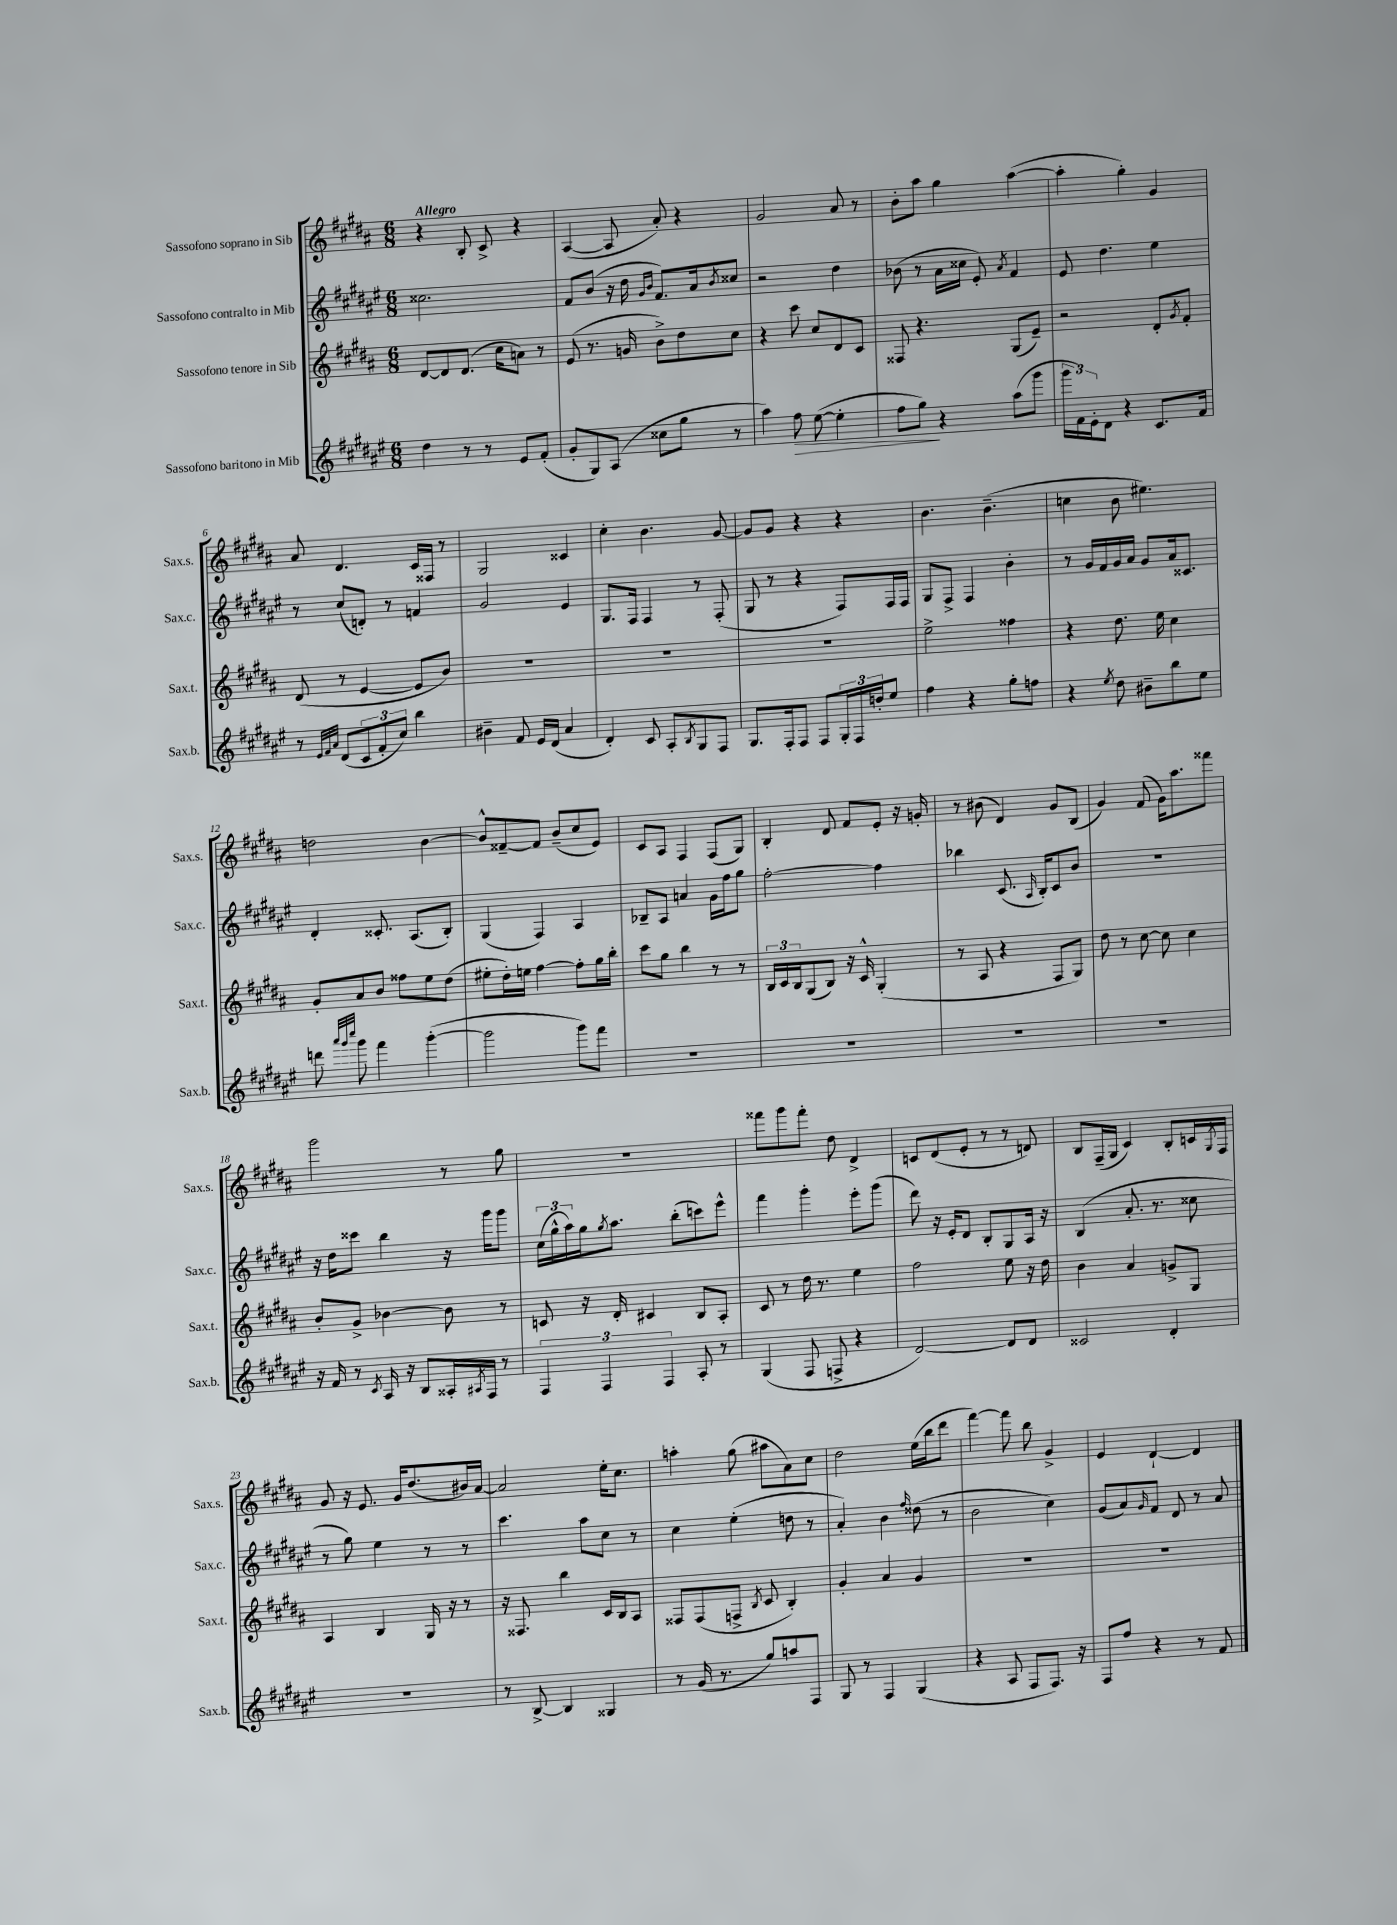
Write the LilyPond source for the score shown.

<<
\new StaffGroup <<
\new Staff = "s0" \with { instrumentName = "Sassofono soprano in Sib" shortInstrumentName = "Sax.s." } {
    \clef treble \key b \major \numericTimeSignature \time 6/8 \tempo "Allegro"
    r4 b8-. cis'8-> r4 |
    ais4~( ais8 ais'8-.) r4 |
    gis'2 ais'8 r8 |
    b'8-. ais''8 gis''4 ais''4~( |
    ais''4-. gis''4-.) gis'4 |
    ais'8 dis'4. cis'16 fisis16 r8 |
    gis2 cisis'4 |
    cis''4-. b'4. gis'8~ |
    gis'8 gis'8 r4 r4 |
    b'4. b'4.--( |
    c''4 b'8 eis''4.) |
    d''2 b'4~ |
    b'8-^ fisis'8~-- fisis'8 b'8--( cis''8 e'8) |
    cis'8 ais8 fis4 fis8( gis8) |
    b4-. dis'8 fis'8 e'8-. r16 g'16-. |
    r8 bis'8( dis'4) gis'8 b8( |
    gis'4) fis'8( gis'16) ais''8. fisis'''8 |
    gis'''2 r8 gis''8 |
    R2. |
    fisis'''8 gis'''8 fisis'''8-. dis''8 dis'4-> |
    c'8 dis'8( e'8-. r8 r8 d'8) |
    b8 fis16--( gis16 cis'4) b8-. c'16 \acciaccatura { gis8 } fis16 |
    gis'8 r16 e'8. gis'16 dis''8.( bis'16) ais'16~ |
    ais'2 e''16-. cis''8. |
    a''4-. gis''8( ais''8 ais'8) cis''8 |
    dis''2 e''16( b''16 dis'''8 |
    fis'''4~) fis'''8 b''8 gis'4-> |
    e'4 dis'4~-! dis'4 \bar "|." |
}
\new Staff = "s1" \with { instrumentName = "Sassofono contralto in Mib" shortInstrumentName = "Sax.c." } {
    \clef treble \key fis \major \numericTimeSignature \time 6/8
    cisis''2. |
    fis'8 b'8( r16 dis''16 \grace { gis'16 b'16 } fis'8.) ais'16 \acciaccatura { b'8 } cisis''8 |
    r2 dis''4 |
    bes'8( r8 ais'16 cisis''16 eis'8-.) \acciaccatura { ais'8 } fis'4 |
    eis'8 dis''4. eis''4 |
    r8 cis''8( d'8-.) r8 f'4 |
    gis'2 eis'4 |
    gis8. fis16 fis4 r8 fis8-.( |
    gis8 r8 r4 fis8) fis16 fis16 |
    gis8 fis8-> fis4 b'4-. |
    r8 gis'16 fis'16 gis'16 ais'16 gis'8 ais'16 cisis'8. |
    dis'4-. cisis'8.-. ais8.( b8-.) |
    gis4( fis4) ais4 |
    bes8-- ais8 a'4 gis'16 fis''16 gis''8 |
    fis''2~-. fis''4 |
    bes''4 cis'8.( \grace { ais16 } b16-.) cis'8 b'8 |
    R2. |
    r16 dis''16 cisis'''8 b''4 r16 gis'''16 gis'''8 |
    \tuplet 3/2 { cis''16( gis''16-^ ais''16) } gis''16 \acciaccatura { gis''8 } ais''8. b''8-.( c'''8) eis'''8-^ |
    fis'''4 gis'''4-. eis'''8-. gis'''8( |
    dis'''8) r16 eis'16-. dis'8 b8-. gis8 ais16 r16 |
    b4( ais'8.-. r8. cisis''8 |
    r8 gis''8) eis''4 r8 r8 |
    cis'''4. ais''8 cis''8 r8 |
    cis''4 eis''4-.( d''8 r8 |
    ais'4-.) b'4 \grace { fis''16 } disis''8( r8 |
    b'2 cis''4) |
    gis'8( ais'8) \grace { gis'16 } fis'8 dis'8 r8 ais'8 \bar "|." |
}
\new Staff = "s2" \with { instrumentName = "Sassofono tenore in Sib" shortInstrumentName = "Sax.t." } {
    \clef treble \key b \major \numericTimeSignature \time 6/8
    dis'8~ dis'8 dis'8.( cis''16 a'8) r8 |
    e'8( r8. g'16 b'8->) dis''8 cis''8 |
    r4 cis'''8 cis''8 dis'8 cis'8 |
    fisis8 r4. gis8( e'8--) |
    r2 dis'8-. \acciaccatura { gis'8 } fis'8-. |
    dis'8( r8 e'4~ e'8 b'8) |
    R2. |
    R2. |
    R2. |
    e''2-> fisis''4 |
    r4 dis''8. e''16 cis''4 |
    gis'8-. ais'8 b'8 fisis''8 e''8 dis''8( |
    eis''8-. dis''16-.) e''16 fis''4~ fis''8-. gis''16 b''16-. |
    cis'''8 gis''8 b''4 r8 r8 |
    \tuplet 3/2 { b16 cis'16 b16 } gis8( b8) r16 cis'16-^ gis4-.( |
    r8 ais8 r4 fis8 gis8) |
    dis''8 r8 cis''8~ cis''8 cis''4 |
    b'8-. gis'8-> bes'4~ bes'8 r8 |
    c'8 r16 dis'16-. cis'4 b8 ais8-. |
    cis'8 r8 dis''16 r8. e''4 |
    fis''2 e''8 r16 dis''16 |
    b'4 ais'4 g'8-> gis8 |
    ais4 b4 gis16 r16 r8 |
    r16 fisis8. b''4 cis'16 b16 ais8 |
    fisis8 fisis8( f8-> \acciaccatura { b8 } cis'8 b4-.) |
    gis'4-. ais'4 gis'4 |
    R2. |
    R2. \bar "|." |
}
\new Staff = "s3" \with { instrumentName = "Sassofono baritono in Mib" shortInstrumentName = "Sax.b." } {
    \clef treble \key fis \major \numericTimeSignature \time 6/8
    dis''4 r8 r8 eis'8 fis'8-.( |
    gis'8-. gis8) ais8( cisis''8 gis''8 r8 |
    ais''4) fis''8\> eis''8~( eis''4-. |
    fis''8 gis''8\!) r4 ais''8( gis'''8 |
    \tuplet 3/2 { gis'''16 fis'16) eis'16-. } dis'8 r4 cis'8. fis'16 |
    r8 \grace { eis'32 fis'32 ais'32 } dis'8( \tuplet 3/2 { cis'8 fis'8-. cis''8) } b''4 |
    bis'4-- fis'8 eis'16 dis'16( ais'4 |
    dis'4-.) cis'8 ais8-. \acciaccatura { b8 } gis8 fis8 |
    gis8. fis16-. fis8 fis8 \tuplet 3/2 { gis16-. fis16 d''16-. } eis''8 |
    fis''4 r4 gis''8-. f''8 |
    r4 \acciaccatura { eis''8 } dis''8 bis'8-- b''8 eis''8 |
    d'''8 \grace { ais'''32 gis'''32 cis''''32 } gis'''8 fis'''4 gis'''4~-.( |
    gis'''2 gis'''8) fis'''8 |
    R2. |
    R2. |
    R2. |
    R2. |
    r16 fis'16 r8 \acciaccatura { cis'8 } ais16 r16 b8 aisis16-. \acciaccatura { ais8 } fis16 r8 |
    \tuplet 3/2 { fis4 fis4 fis4 } ais8-. r8 |
    gis4( fis8 f8-> r4 |
    dis'2~) dis'8 dis'8 |
    cisis'2 dis'4-. |
    R2. |
    r8 b8~-> b4 gisis4 |
    r8 gis'16( r8. gis''8) a''8 fis8 |
    gis8 r8 fis4 gis4( |
    r4 ais8 fis8 fis8.) r16 |
    fis8 fis''8 r4 r8 fis'8 \bar "|." |
}
>>
>>
